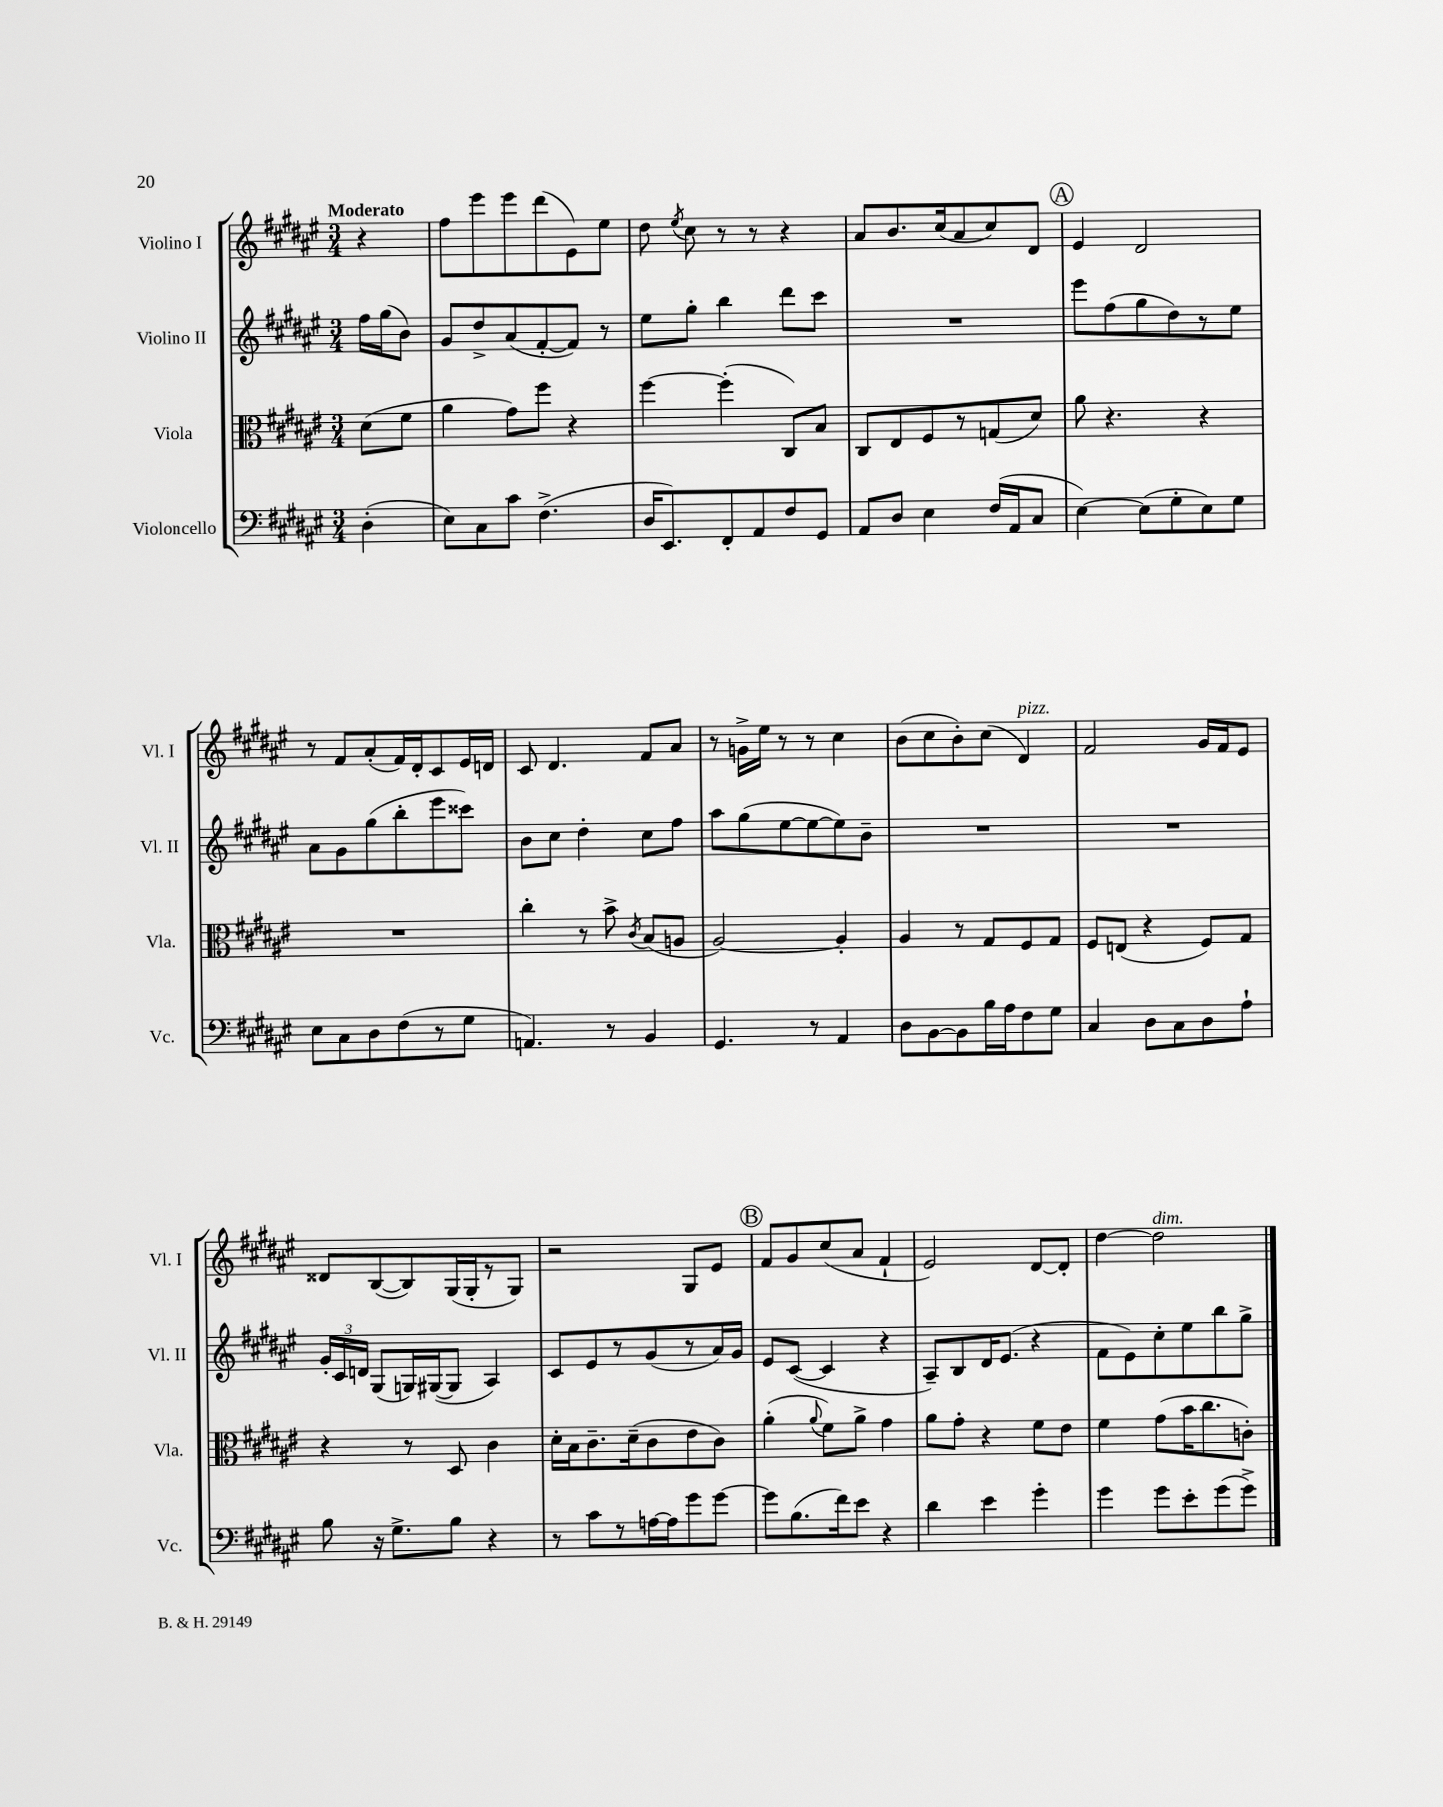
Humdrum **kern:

**kern	**kern	**kern	**kern
*staff4	*staff3	*staff2	*staff1
*clefF4	*clefC3	*clefG2	*clefG2
*k[f#c#g#d#a#e#]	*k[f#c#g#d#a#e#]	*k[f#c#g#d#a#e#]	*k[f#c#g#d#a#e#]
*M3/4	*M3/4	*M3/4	*M3/4
(4D#'\	(8d#\L	16ff#\LL	4r
.	.	(16gg#\J	.
.	8f#\J	8b\J)	.
=	=	=	=
8E#\L)	4a#\	8g#/L	8ff#\L
8C#\	.	8dd#^/	8eee#\
8c#\J	8g#\L)	(8a#/	8eee#\
(4.F#^\	8ff#\J	[8f#'/	(8ddd#\
.	4r	8f#/]J)	8e#\)
.	.	8r	8ee#\J
=	=	=	=
16D#/LK	[4ff#\	8ee#\L	8dd#\
8.EE#/)	.	.	.
.	.	.	8qee#/
.	.	8gg#'\J	8cc#\
8FF#'/	(4ff#'\]	4bb\	8r
8AA#/	.	.	8r
8F#/	8C#/L)	8ddd#\L	4r
8GG#/J	8B/J	8ccc#\J	.
=	=	=	=
8AA#/L	8C#/L	2.r	8a#/L
8D#/J	8E#/	.	8.b/
4E#\	8F#/	.	.
.	.	.	(16cc#/k
.	8r	.	8a#/
(16F#/LL	(8G/	.	8cc#/)
16AA#/J	.	.	.
8C#/J	8d#/J)	.	8d#/J
=	=	=	=
[4E#\)	8a#\	8eee#\L	4e#/
.	4.r	(8ff#\	.
(8E#\]L	.	8gg#\	2d#/
8G#'\	.	8dd#\)	.
8E#\)	4r	8r	.
8G#\J	.	8ee#\J	.
=	=	=	=
8E#\L	2.r	8a#\L	8r
8C#\	.	8g#\	8f#/L
8D#\	.	(8gg#\	(8a#'/
(8F#\	.	8bb'\	16f#/L)
.	.	.	16d#'/J
8r	.	8eee#\	8c#/
8G#\J	.	8ccc##\J)	16e#/L
.	.	.	16d/JJ
=	=	=	=
4.AA/)	4cc#'\	8b\L	8c#/
.	.	8cc#\J	4.d#/
.	8r	4dd#'\	.
8r	8b^\	.	.
.	8qc#/	.	.
4BB/	(8B/L	8cc#\L	8f#/L
.	8A/J	8ff#\J	8a#/J
=	=	=	=
4.GG#/	[2A#/)	8aa#\L	8r
.	.	(8gg#\	16g^\LL
.	.	.	16ee#\JJ
.	.	[8ee#\	8r
8r	.	8ee#\_	8r
4AA#/	4A#'/]	8ee#\])	4cc#\
.	.	8b~\J	.
=	=	=	=
8D#\L	4A#/	2.r	(8b\L
[8BB\	.	.	8cc#\
8BB\]	8r	.	8b'\)
16B\L	8G#/L	.	(8cc#\J
16A#\J	.	.	.
8F#\	8F#/	.	4d#/)
8G#\J	8G#/J	.	.
=	=	=	=
4C#/	8F#/L	2.r	2f#/
.	(8E/J	.	.
8D#\L	4r	.	.
8C#\	.	.	.
8D#\	8F#/L)	.	16g#/LL
.	.	.	16f#/J
8A#`\J	8G#/J	.	8e#/J
=	=	=	=
8B\	4r	24g#'/LL	8d##/L
.	.	24c#/	.
.	.	24d/JJ	.
16r	.	(8G#/L	([8B/
8.G#^\L	.	.	.
.	8r	16G/L)	8B/])
.	.	([16G#/J	.
8B\J	8D#/	8G#/]J	(16G#/L
.	.	.	16G#'/J
4r	4c#\	4A#/)	8r
.	.	.	8G#/J)
=	=	=	=
8r	16d#'\LL	8c#/L	2r
.	16B\J	.	.
8c#\L	8.c#~\	8e#/	.
8r	.	8r	.
.	(16d#~\k	.	.
[16A\L	8c#\	(8g#/	.
16A\]J	.	.	.
8g#\	8e#\	8r	8G#/L
[8g#\J	8c#\J)	16a#/L)	8e#/J
.	.	16g#/JJ	.
=	=	=	=
8g#\]L	(4a#'\	8e#/L	8f#/L
(8.B\	.	([8c#/J	8g#/
.	8qqa#/	.	.
.	8f#\L)	4c#/]	(8cc#/
16f#\k)	.	.	.
8e#\J	8a#^\J	.	8a#/J
4r	4g#\	4r	4f#`/
=	=	=	=
4d#\	8a#\L	8A#~/L)	2e#/)
.	8g#'\J	8B/	.
4e#\	4r	16d#/K	.
.	.	(8.e#/J	.
4g#'\	8f#\L	4r	[8d#/L
.	8e#\J	.	8d#'/]J
=	=	=	=
4g#\	4f#\	8f#\L	[4dd#\
.	.	8e#\)	.
8g#\L	(8g#\L	8cc#'\	2dd#\]
8e#'\	16b\K	8ee#\	.
.	8.cc#\	.	.
(8g#\	.	8bb\	.
8g#^\J)	8c'\J)	8gg#^\J	.
==	==	==	==
*-	*-	*-	*-
